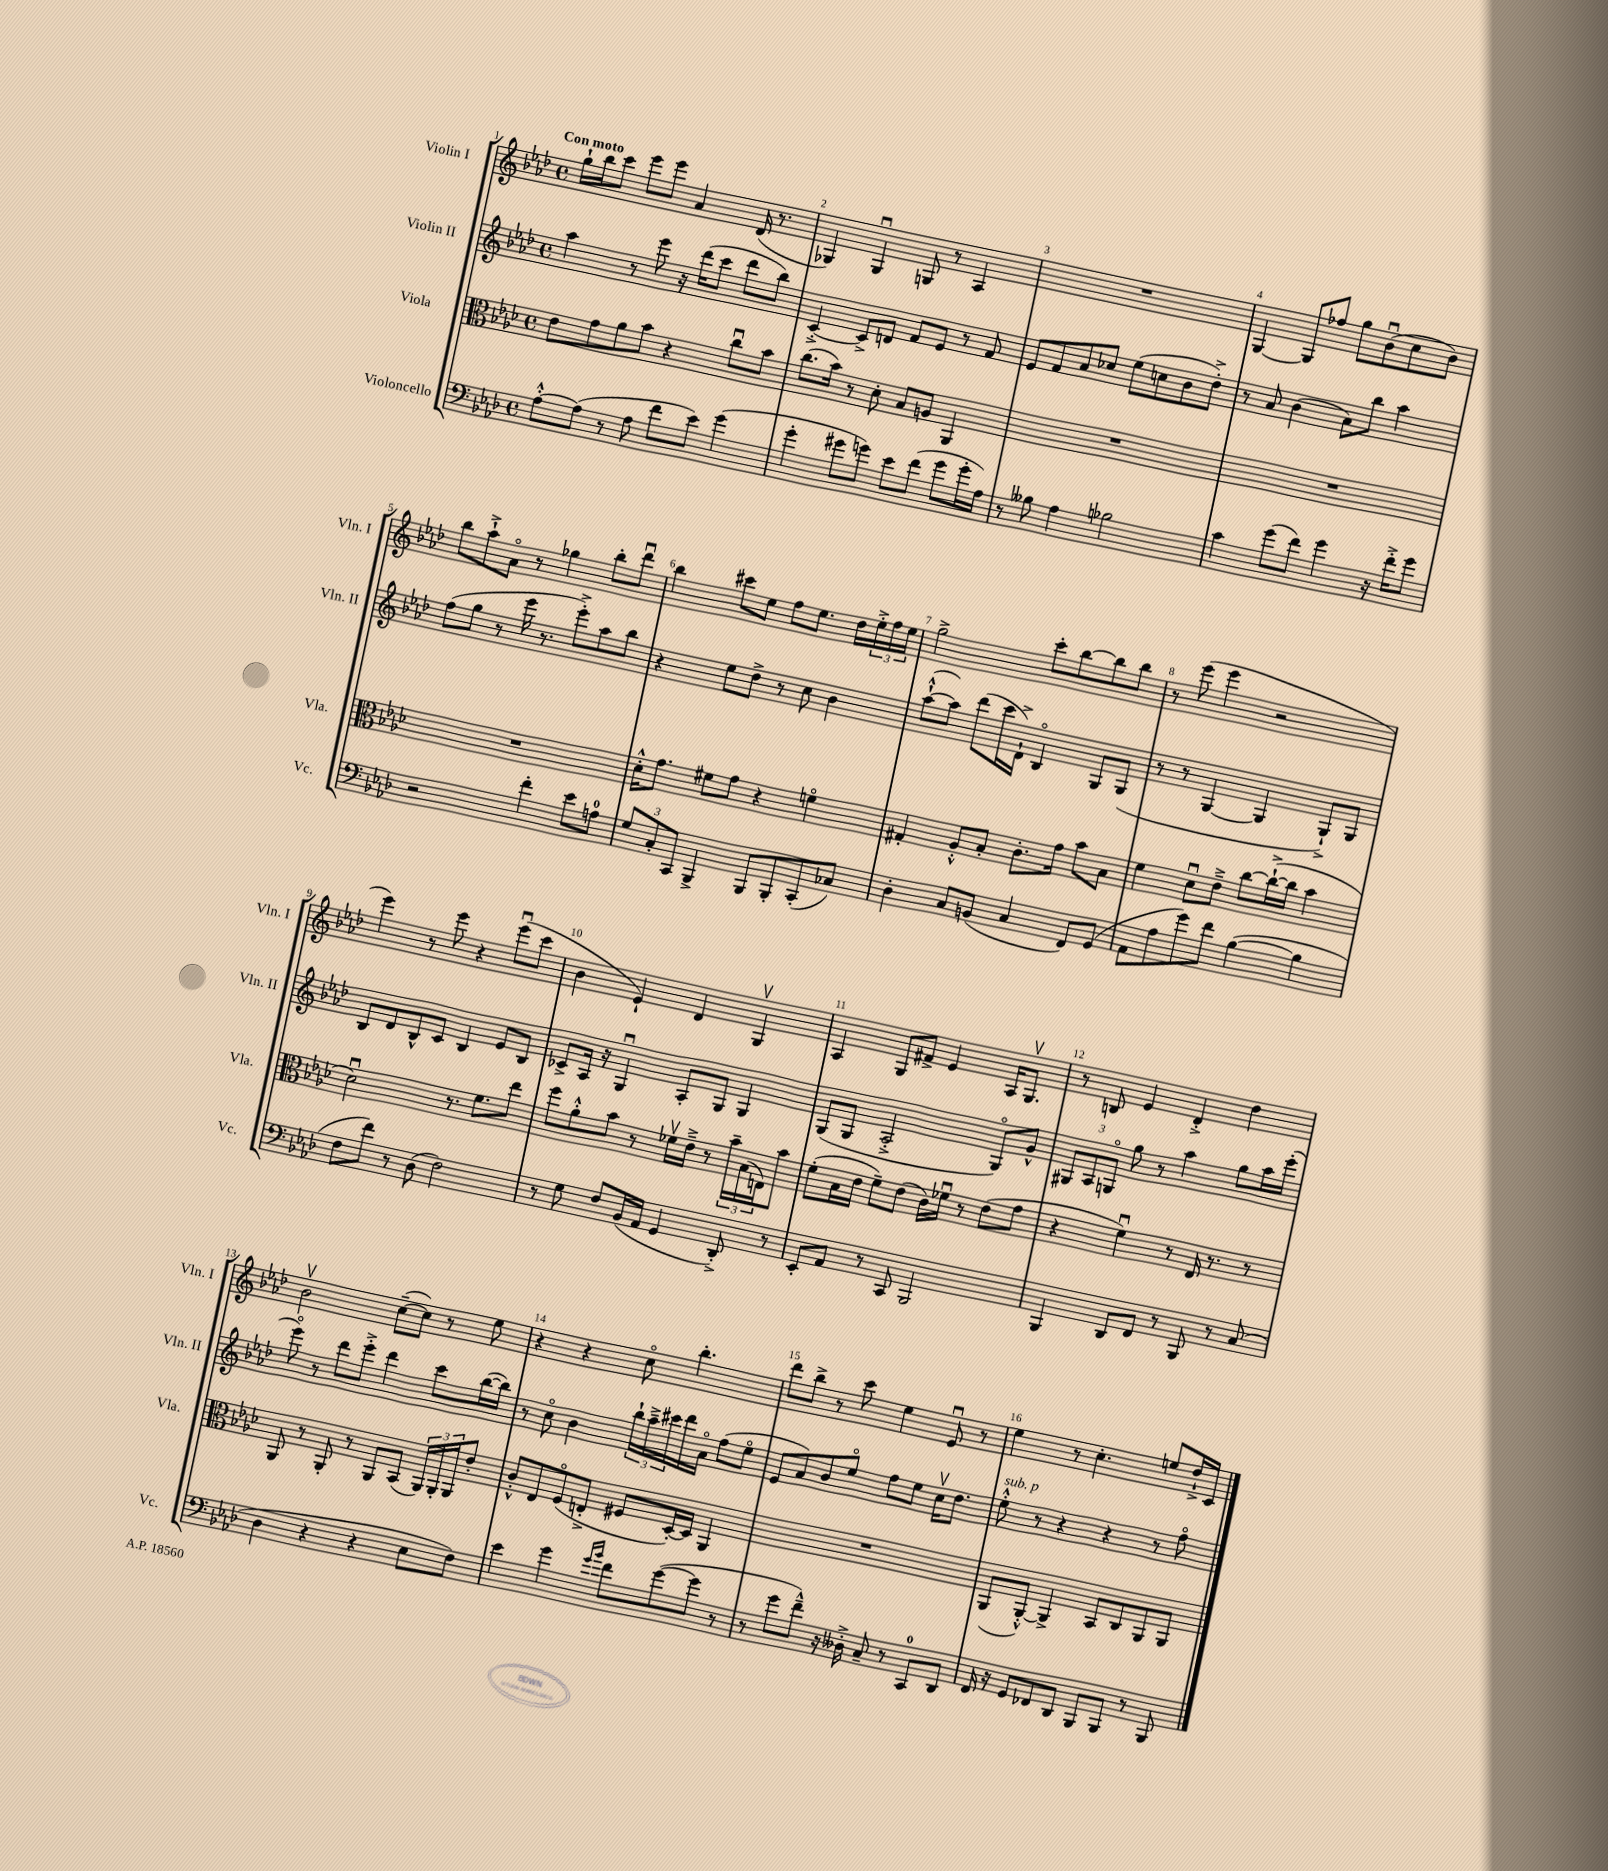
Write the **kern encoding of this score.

**kern	**kern	**kern	**kern
*staff4	*staff3	*staff2	*staff1
*clefF4	*clefC3	*clefG2	*clefG2
*k[b-e-a-d-]	*k[b-e-a-d-]	*k[b-e-a-d-]	*k[b-e-a-d-]
*M4/4	*M4/4	*M4/4	*M4/4
*met(c)	*met(c)	*met(c)	*met(c)
[8A-'^^\L	8e-\L	4aa-\	16gg`\LL
.	.	.	16bb-\J
(8A-\]J	8g\	.	8ccc\J
8r	8a-\	8r	8eee-\L
8A-\	8b-\J	8eee-\	8eee-\J
8f\L	4r	16r	4a-/
.	.	(16ddd-\LK	.
8e-\J)	.	8ccc\J	.
(4g\	8ccu\L	8ddd-\L	(16d-/
.	.	.	8.r
.	8b-\J	8bb-\J)	.
=	=	=	=
4g'\	(8.cc\L	[4c'^/	4G-/)
.	16b-\Jk)	.	.
8g#\L	8r	8c^/]L	4G-u/
8g\J)	8d-'\	8d/J	.
8e-\L	8B-/L	8f/L	8G/
(8f\J	8A/J	8e-/J	8r
8g\L	4AA-/	8r	4A-/
16g'\L	.	8f/	.
16A-\JJ)	.	.	.
=	=	=	=
8r	1r	8e-/L	1r
8B--\	.	8f/	.
4A-\	.	8a-/	.
.	.	8cc-/J	.
2B-\	.	(8ee-\L	.
.	.	8cc\	.
.	.	8b-\	.
.	.	8dd-'^\J)	.
=	=	=	=
4c\	1r	8r	[4G/
.	.	8a-/	.
(8g\L	.	(4b-\	8G/]L
8f\J)	.	.	8ff-/J
4g\	.	8a-\L)	8gg\L
.	.	8bb-\J	(8b-u\
16r	.	4aa-\	8cc\
16f'^\LK	.	.	.
8g\J	.	.	8b-\J)
=	=	=	=
2r	1r	(8ff\L	8bb-\L
.	.	8gg\J	8aa-`^\
.	.	8r	8a-o\J
.	.	16eee-\	8r
.	.	8.r	.
4f'\	.	.	4gg-\
.	.	8eee-'^\L)	.
8e-\L	.	8aa-\	8bb-'\L
8A\J	.	8bb-\J	8ddd-u\J
=	=	=	=
12G/L	16d-'^^\LK	4r	4bb-\
.	8.g\J	.	.
12C'/	.	.	.
12CC/J	.	.	.
4BBB-^/	8f#\L	8ee-\L	8ccc#\L
.	8g\J	8dd-^\J	8ee-\J
8BBB-/L	4r	8r	8ff\L
8BBB-'/	.	8cc\	8.ee-\J
(8CC'/	4fo\	4b-\	.
.	.	.	16dd-\LL
8C-/J)	.	.	24ee-'^\
.	.	.	24ff\
.	.	.	24ee-\JJ
=	=	=	=
4D-'\	4G#'/	([8aa-`^^\L	2gg^\
.	.	8aa-\]J)	.
8C/L	8A-'^^/L	(8ddd-\L	.
(8BB/J	8B-'/J	16ccc\L	.
.	.	16d-`^\JJ)	.
4C/	8.c'\L	4B-o/	8ccc'\L
.	.	.	[8bb-\
.	16g\Jk	.	.
8FF/L)	8b-\L	8G/L	8bb-\]
(8GG/J	8B-\J	(8G/J	8bb-\J
=	=	=	=
8AA-\L	4f\	8r	8r
8A-\	.	8r	(8eee-\
8g\)	8d-u\L	[4G/	4eee-\
8f\J	8e-~^\J	.	.
([4B-\	[8cc\L	4G/]	2r
.	(16cc`^\_L	.	.
.	16cc\]JJ	.	.
4B-\]	4b-\	8G`^/L)	.
.	.	8G/J	.
=	=	=	=
8F\L	2d-u\)	8B-/L	4eee-\)
8f\J)	.	8d-/	.
8r	.	8B-^^/	8r
(8D-\	.	8c/J	8eee-\
2F\)	8.r	4B-/	4r
.	8.f\L	.	.
.	.	8e-/L	(8eee-u\L
.	8ee-\J	8B-/J	8ccc\J
=	=	=	=
8r	8ff\L	8c-^/L	4b-\
8G\	8a-'^^\	16A-/Jk	.
.	.	16r	.
8F/L	8b-\J	4Gu/	4e-`/)
(16BB-/L	8r	.	.
16AA-/JJ	.	.	.
4GG/	16f-v\LL	8A-'/L	4d-/
.	16e-~^\JJ	.	.
.	8r	8G/J	.
8DD-'^/)	24b-~\LL	4G/	4Gv/
.	(24B-\	.	.
.	24E\J)	.	.
8r	8b-\J	.	.
=	=	=	=
8EE-'/L	(8f'\L	(8G/L	4A-/
8AA-/J	16B-\L	8G/J	.
.	16e-\JJ	.	.
8r	8f~\L)	2A-'^/	8G/L
8CC/	(8e-\J	.	8f#^/J
2BBB-/	16c\LL)	.	4e-/
.	16f-u\JJ	.	.
.	8r	.	.
.	(8e-\L	8Go/L)	16A-/LK
.	.	.	8.Gv/J
.	8g\J	8g^^/J	.
=	=	=	=
4BBB-/	4r	12G#/L	8r
.	.	12A-/	.
.	.	.	8B/
.	.	12Go/J	.
8DD-/L	4fu\)	8gg\	4e-/
8FF/J	.	8r	.
8r	8r	4aa-\	4d-'^/
8BBB-/	16E-/	.	.
.	8.r	.	.
8r	.	8gg\L	4dd-\
(8C/	8r	16aa-\L	.
.	.	(16eee-'\JJ	.
=	=	=	=
4D-\	8AA-/	8eee-o\)	2b-v\
.	8r	8r	.
4r	8AA-'/	8ddd-\L	.
.	8r	8eee-'^\J	.
4r	8AA-/L	4ddd-\	([8cc~\L
.	(8BB-/J	.	8cc\]J)
8E-\L	24AA-/LL)	8ccc\L	8r
.	24AA-'/	.	.
.	24AA-/J	.	.
8F\J)	8e-'/J	([16bb-\L	8ee-\
.	.	16bb-\]JJ)	.
=	=	=	=
4e-\	8c'^^/L	8r	4r
.	8E-/	8cco\	.
4g\	(8Fo/	4b-\	4r
.	8E'^/J	.	.
16qqg/LL	.	.	.
16qqb-/JJ	.	.	.
8f\L	8F#/L	24bb-`\LL	8cco\
.	.	24aa-~^\	.
.	.	24ccc#\	.
([8g\	[16D-'/L)	16ddd-\	4.bb-'\
.	16D-/]JJ	16a-o\JJ	.
8g\]J	4AA-/	(8ff\L	.
8r	.	8ee-o\J	.
=	=	=	=
8r	1r	8e-/L	8ddd-\L
8g\L	.	8a-/)	8bb-^\J
8f~^^\J)	.	8b-/	8r
16r	.	8ee-o/J	8ccc\
16D--'^\	.	.	.
8C~/	.	8ff\L	4ee-\
8r	.	8ee-\J	.
8CC/L	.	16ccv\LK	8e-u/
.	.	8.dd-\J	.
8DD-/J	.	.	8r
=	=	=	=
16FF/	(8AA-/L	8ee-'^^\	4ee-\
16r	.	.	.
8GG/L	[8AA-'^^/J)	8r	.
8FF-/	4AA-^/]	4r	8r
8DD-/J	.	.	4.cc'\
8BBB-/L	8BB-/L	4r	.
8BBB-/J	8C/	.	.
8r	8AA-/	8r	8ee/L
8BBB-/	8AA-/J	8ffo\	16dd-`^/L
.	.	.	16c/JJ
==	==	==	==
*-	*-	*-	*-
